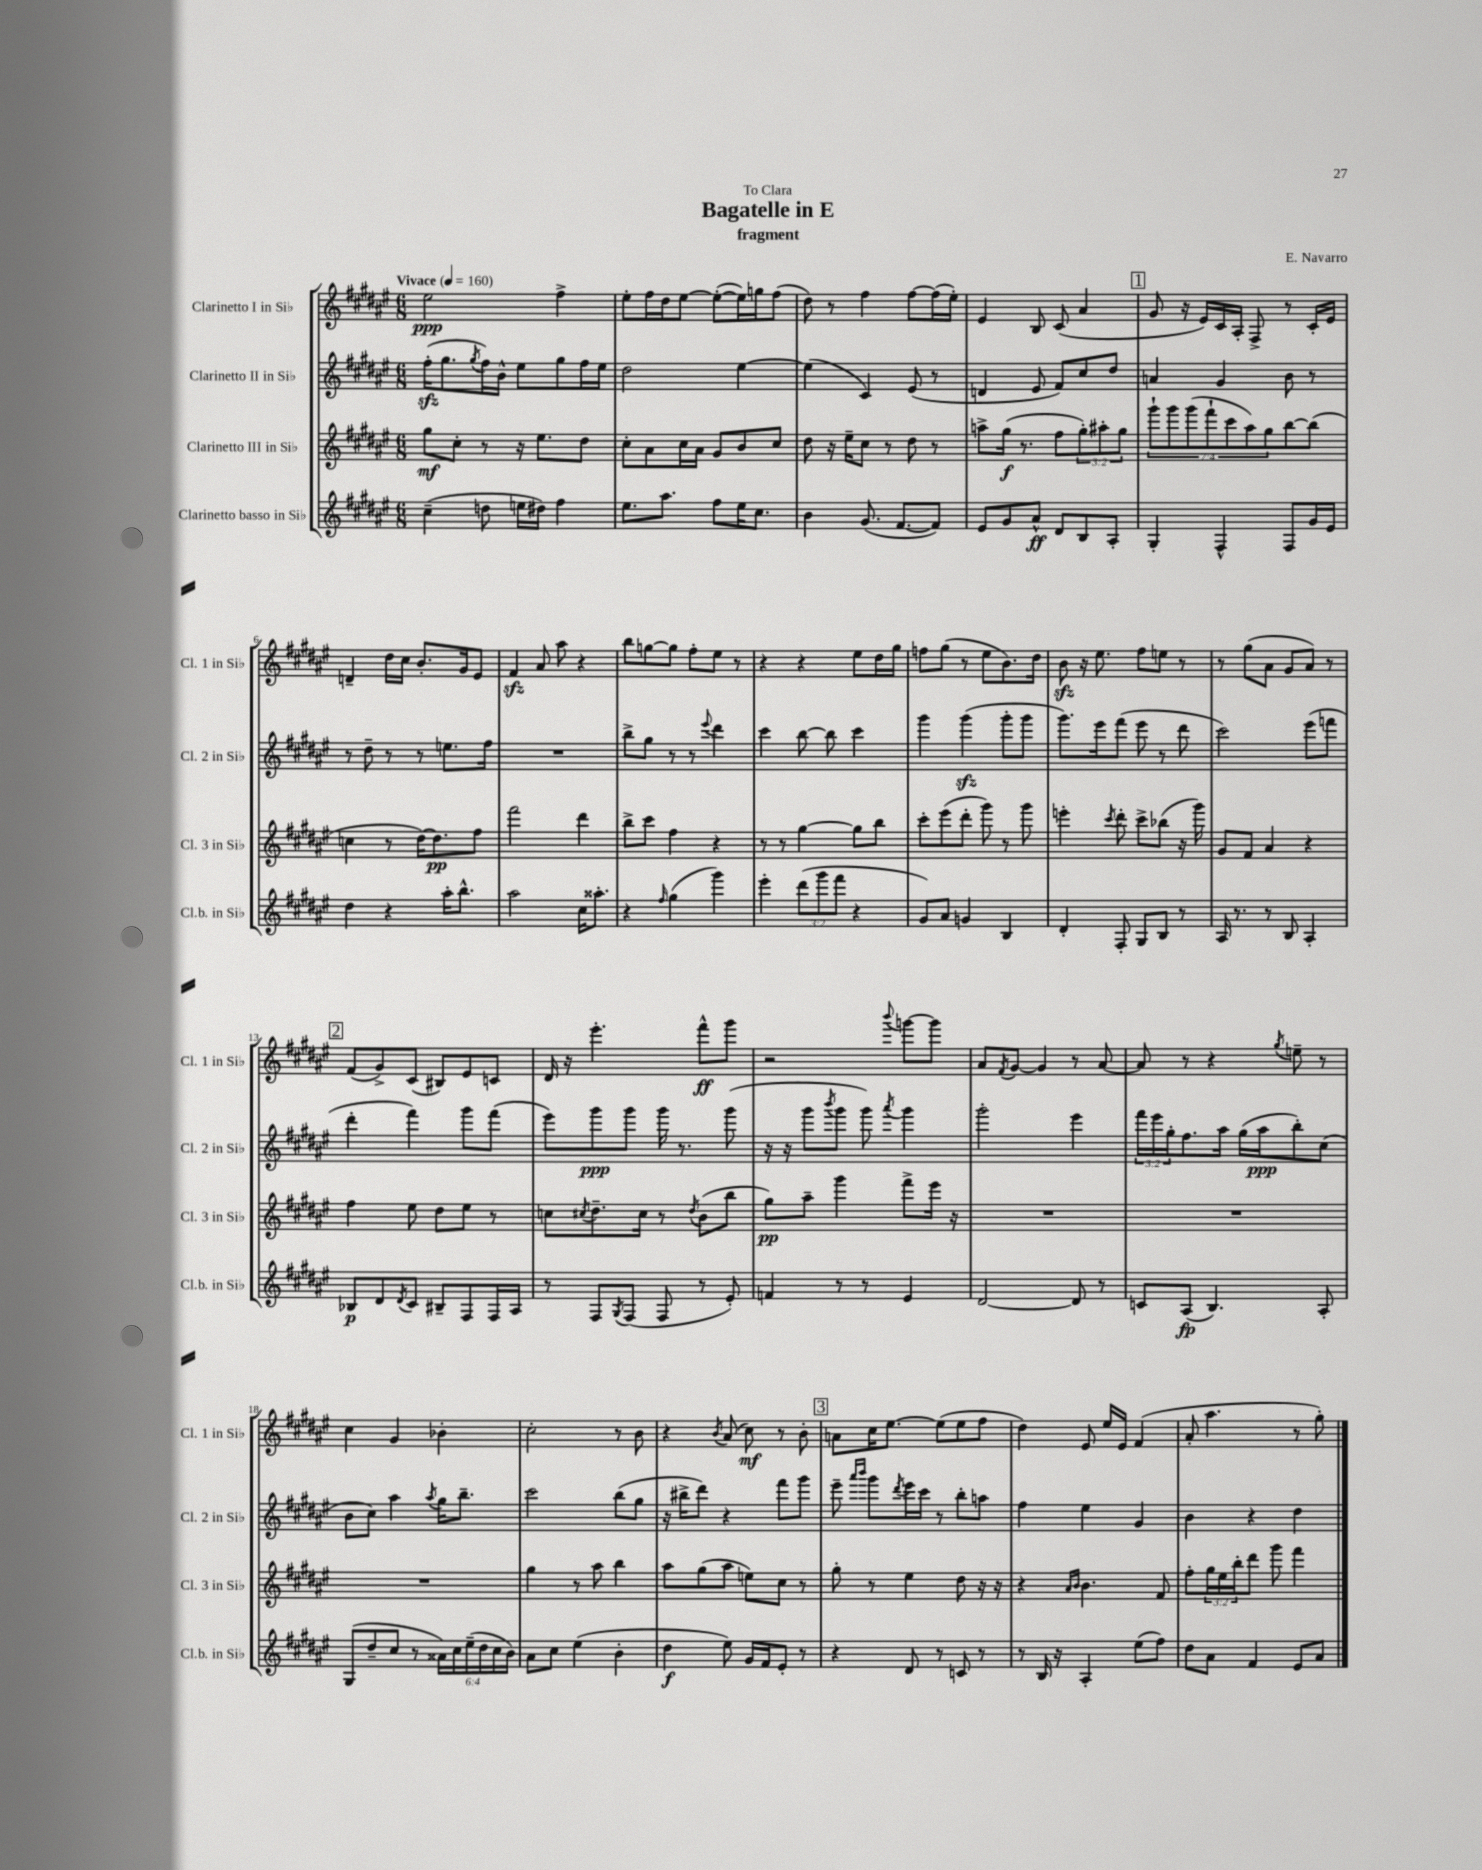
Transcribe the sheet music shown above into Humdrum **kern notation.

**kern	**kern	**kern	**kern
*staff4	*staff3	*staff2	*staff1
*clefG2	*clefG2	*clefG2	*clefG2
*k[f#c#g#d#a#e#]	*k[f#c#g#d#a#e#]	*k[f#c#g#d#a#e#]	*k[f#c#g#d#a#e#]
*M6/8	*M6/8	*M6/8	*M6/8
*MM160	*MM160	*MM160	*MM160
(4cc#~	8gg#	(16ff#'	2ee#
.	.	8.gg#	.
.	8cc#'	.	.
.	.	8qgg#	.
8dd	8r	16ff#)	.
.	.	16b^^	.
16ee	16r	8ee#	.
16dd#)	8.ee#	.	.
4ff#	.	8gg#	4ff#^
.	8dd#	16ff#	.
.	.	16ee#	.
=	=	=	=
8.ee#	8cc#'	2dd#	8ee#'
.	8a#	.	16ff#
8.aa#	.	.	16dd#
.	16cc#	.	[8ee#
.	16a#	.	.
8ff#	8g#	.	(8ee#'_
16ee#	8b	[4ee#	16ee#])
8.cc#	.	.	16gg
.	8cc#	.	(8ff#
=	=	=	=
4b	8dd#	(4ee#]	8dd#)
.	16r	.	8r
.	16ee#~	.	.
(8.g#	8cc#	4c#)	4ff#
.	8r	.	.
[8.f#	.	.	.
.	8dd#	(8e#	[8ff#
8f#])	8r	8r	(16ff#]
.	.	.	16ee#')
=	=	=	=
8e#	8aa^	4d	4e#
8g#	(16gg#	.	.
.	8.r	.	.
8a#^^	.	8e#	8B
8d#	8ff#	8f#)	(8c#
8B	12gg#')	8cc#	4a#
.	12aa#'	.	.
8A#'	.	8dd#	.
.	12gg#	.	.
=	=	=	=
4G#'	14ggg#`	4a	8g#
.	14ggg#	.	.
.	.	.	16r
.	(14ggg#	.	.
.	.	.	16e#)
.	14fff#`	.	.
4F#^^	.	4g#	16c#
.	14ccc#	.	.
.	.	.	16A#'
.	14aa#)	.	.
.	.	.	8F#^
.	14gg#	.	.
8F#	[8bb	8b	8r
16g#	(8bb]	8r	16c#'
16e#	.	.	16e#
=	=	=	=
4dd#	4cc	8r	4d~
.	.	8dd#~	.
4r	8r	8r	16dd#
.	.	.	16cc#
.	[16dd#)	8r	8.b'
.	8.dd#]	.	.
16aa#'	.	8.ee	.
8.bb^^	.	.	16g#
.	8ff#	.	8e#
.	.	16ff#	.
=	=	=	=
2aa#	2fff#	2.r	4f#
.	.	.	8a#
.	.	.	8aa#
16cc#	4ddd#	.	4r
8.aa##'	.	.	.
=	=	=	=
4r	8bb^	8bb^	8bb
.	8ccc#	8gg#	[8gg
16qqff#	.	.	.
(4gg#	4ff#	8r	8gg]
.	.	8r	8ff#'
.	.	8qqeee#	.
4ggg#)	4r	4ddd#	8ee#
.	.	.	8r
=	=	=	=
4eee#'	8r	4ccc#	4r
.	8r	.	.
(12ddd#	[4gg#	[8bb	4r
12ggg#	.	.	.
.	.	8bb]	.
12fff#	.	.	.
4r	8gg#]	4ccc#	8ee#
.	8bb	.	16dd#
.	.	.	16gg#
=	=	=	=
8g#)	8ccc#'	4ggg#	8ff
8a#	(8eee#	.	(8gg#
4g	8ddd#'	(4ggg#	8r
.	8ggg#)	.	8ee#
4B	8r	8ggg#'	8.b)
.	8ggg#	8ggg#	.
.	.	.	16dd#
=	=	=	=
4d#'	4eee'	8.ggg#)	8b
.	.	.	16r
.	.	16eee#	8.ee#
.	8qccc#	.	.
8F#'	8ddd#'	(8fff#	.
8G#	8ccc#^	8eee#	8ff#
8B	(8bb-	8r	8ee
8r	16r	8ddd#	8r
.	16ggg#)	.	.
=	=	=	=
16A#	8g#	2ccc#)	8r
8.r	.	.	.
.	8f#	.	(8gg#
8r	4a#	.	8a#
8B	.	.	8g#
4A#'	4r	(8eee#	8a#)
.	.	8fff	8r
=	=	=	=
8B-	4ff#	4ddd#'	(8f#
8d#	.	.	8g#^)
8qd#	.	.	.
8c#	8ee#	4fff#)	(8c#
8B#~	8dd#	.	8B#)
8F#	8ee#	8ggg#	8e#
16F#	8r	(8fff#	8c
16A#	.	.	.
=	=	=	=
8r	8cc	8eee#)	16d#
.	.	.	16r
.	8qcc#	.	.
8F#	8.dd#~	8ggg#	4.eee#'
8qG#	.	.	.
(8F#	.	8ggg#	.
.	16cc#	.	.
8F#	8r	16ggg#	.
.	.	8.r	.
.	8qdd#	.	.
8r	(8b	.	8fff#^^
8e#')	8bb	(8ggg#	8ggg#
=	=	=	=
4f	8gg#)	16r	2r
.	.	16r	.
.	8aa#~	8ggg#	.
.	.	8qbbb	.
8r	4ggg#	8ggg#	.
8r	.	8ggg#)	.
.	.	8qaaa#	8qqbbb
4e#	8fff#^	4ggg#	[8ggg
.	16eee#	.	8ggg]
.	16r	.	.
=	=	=	=
[2d#	2.r	2ggg#'	8a#
.	.	.	8qf#
.	.	.	[8g#
.	.	.	4g#]
8d#]	.	4eee#	8r
8r	.	.	[8a#
=	=	=	=
8c	2.r	24fff#	8a#]
.	.	24eee#	.
.	.	24gg#'	.
(8A#	.	8.ff#	8r
4.B)	.	.	4r
.	.	16aa#	.
.	.	(16gg#	.
.	.	16aa#	.
.	.	.	8qgg#
.	.	8bb')	8ee~
8A#'	.	(8cc#	8r
=	=	=	=
(8G#	2.r	8b	4cc#
8dd#~	.	8cc#)	.
8cc#	.	4aa#	4g#
8r	.	.	.
.	.	8qaa#	.
24a##)	.	16gg#	4b-'
24cc#	.	.	.
.	.	8.bb~	.
(24ee#~	.	.	.
24dd#	.	.	.
24cc#	.	.	.
24b)	.	.	.
=	=	=	=
8a#	4gg#	2ccc#	2cc#'
8cc#	.	.	.
(4ee#	8r	.	.
.	8aa#	.	.
4b'	4bb	(8bb	8r
.	.	8gg#	8b
=	=	=	=
4dd#	8aa#	16r	4r
.	.	16bb#^	.
.	(8gg#	8ddd#)	.
.	.	.	8qb
8ee#)	8aa#	4r	(8a#
16g#	8ee)	.	8cc#)
16f#	.	.	.
8e#'	8cc#	8fff#	8r
8r	8r	8ggg#	8b'
=	=	=	=
4r	8gg#'	8eee#~	8a
.	.	16qqaaa#	.
.	.	16qqbbb	.
.	8r	8ggg#	16cc#
.	.	.	[8.ee#
.	.	8qddd#	.
8d#	4ee#	16eee#	.
.	.	16ccc#	.
8r	.	8r	(8ee#]
8c	8dd#	8bb'	8ee#
8r	16r	8aa	8ff#
.	16r	.	.
=	=	=	=
8r	4r	4ff#	4dd#)
16B	.	.	.
16r	.	.	.
.	16qqa#	.	.
.	16qqb	.	.
4A#'	4.b	4ee#	8e#
.	.	.	16ee#
.	.	.	16e#
(8ee#	.	4g#	(4f#
8ff#)	8f#	.	.
=	=	=	=
8dd#	8ff#'	4b	8a#'
8a#	24gg#	.	4.aa#
.	24ee#	.	.
.	24bb'	.	.
4f#	8ddd#	4r	.
.	8ggg#	.	.
8e#	4fff#	4dd#	8r
8a#	.	.	8gg#')
==	==	==	==
*-	*-	*-	*-
